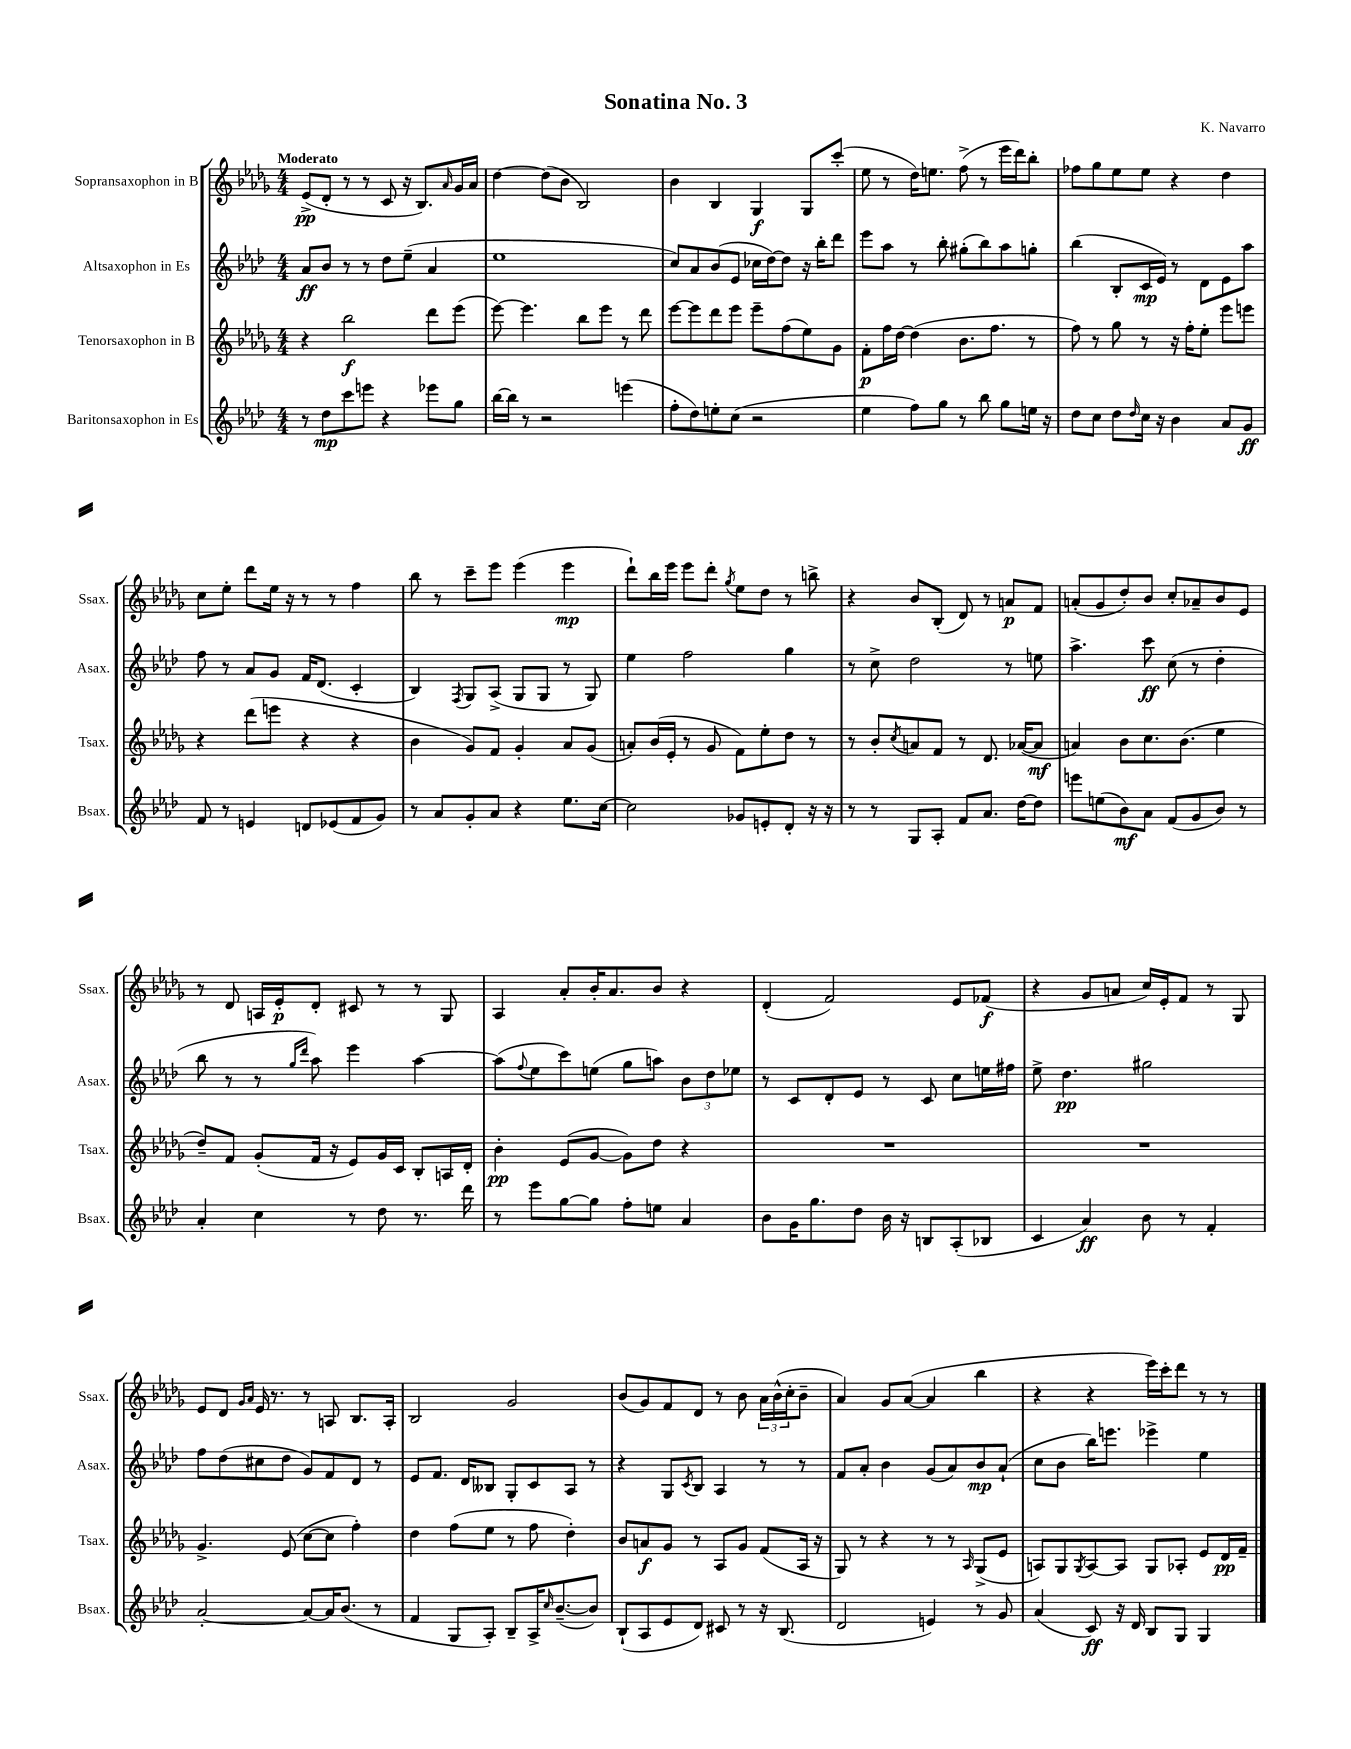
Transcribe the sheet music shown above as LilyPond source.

\header { title = "Sonatina No. 3" composer = "K. Navarro" }
<<
\new StaffGroup <<
\new Staff = "s0" \with { instrumentName = "Sopransaxophon in B" shortInstrumentName = "Ssax." } {
    \clef treble \key des \major \numericTimeSignature \time 4/4 \tempo "Moderato"
    ees'8->\pp( des'8-. r8 r8 c'8 r16 bes8.) \grace { aes'16 } ges'16 aes'16 |
    des''4~ des''8( bes'8 bes2) |
    bes'4 bes4 ges4\f ges8 c'''8-.( |
    ees''8 r8 des''16) e''8. f''8->( r8 ees'''16 des'''16) bes''8-. |
    fes''8 ges''8 ees''8 ees''8 r4 des''4 |
    c''8 ees''8-. des'''8 ees''16 r16 r8 r8 f''4 |
    bes''8 r8 c'''8-- ees'''8 ees'''4( ees'''4\mp |
    des'''8-!) bes''16 ees'''16 ees'''8 des'''8-. \acciaccatura { ges''8 } ees''8 des''8 r8 b''8-> |
    r4 bes'8 bes8-.( des'8) r8 a'8\p f'8 |
    a'8-.( ges'8 des''8-.) bes'8 c''8-. aes'8-- bes'8 ees'8 |
    r8 des'8 a16 ees'16-.\p des'8-. cis'8 r8 r8 ges8 |
    aes4 aes'8-. bes'16-. aes'8. bes'8 r4 |
    des'4-.( f'2) ees'8 fes'8\f( |
    r4 ges'8 a'8 c''16) ees'16-. f'8 r8 ges8 |
    ees'8 des'8 \grace { ges'16 aes'16 } ees'16 r8. r8 a8 bes8. a16-. |
    bes2 ges'2 |
    bes'8( ges'8) f'8 des'8 r8 bes'8 \tuplet 3/2 { aes'16 bes'16-^( c''16-. } bes'8-- |
    aes'4) ges'8 aes'8~( aes'4 bes''4 |
    r4 r4 ees'''16) c'''16-. des'''8 r8 r8 \bar "|." |
}
\new Staff = "s1" \with { instrumentName = "Altsaxophon in Es" shortInstrumentName = "Asax." } {
    \clef treble \key aes \major \numericTimeSignature \time 4/4
    aes'8\ff bes'8 r8 r8 des''8 ees''8--( aes'4 |
    ees''1 |
    c''8) aes'8 bes'8( ees'8 ces''16 des''16~) des''8 r16 bes''16-. des'''8 |
    ees'''8 aes''8 r8 bes''8-. gis''8-.( bes''8) aes''8 g''8-. |
    bes''4( bes8-. c'16\mp ees'16) r8 des'8 ees'8 aes''8 |
    f''8 r8 aes'8 g'8 f'16 des'8.( c'4-. |
    bes4) \acciaccatura { f8 } g8 aes8->( g8 g8 r8 g8) |
    ees''4 f''2 g''4 |
    r8 c''8-> des''2 r8 e''8 |
    aes''4.-> c'''8\ff c''8( r8 des''4-. |
    bes''8 r8 r8 \grace { g''16 des'''16 } aes''8) ees'''4 aes''4~ |
    aes''8( \appoggiatura { f''8 } ees''8 c'''8) e''8( g''8 a''8) \tuplet 3/2 { bes'8 des''8 ees''8 } |
    r8 c'8 des'8-. ees'8 r8 c'8 c''8 e''16 fis''16 |
    ees''8-> des''4.\pp gis''2 |
    f''8 des''8( cis''8 des''8 g'8) f'8 des'8 r8 |
    ees'8 f'8. des'16 beses8 g8-. c'8 aes8 r8 |
    r4 g8 \acciaccatura { c'8 } bes8 aes4 r8 r8 |
    f'8 aes'8-. bes'4 g'8( aes'8) bes'8\mp aes'8-!( |
    c''8 bes'8 bes''16) e'''8. ees'''4-> ees''4 \bar "|." |
}
\new Staff = "s2" \with { instrumentName = "Tenorsaxophon in B" shortInstrumentName = "Tsax." } {
    \clef treble \key des \major \numericTimeSignature \time 4/4
    r4 bes''2\f des'''8 ees'''8( |
    ees'''8~) ees'''4. bes''8 ees'''8 r8 des'''8 |
    ees'''8~ ees'''8 des'''8 ees'''8 ees'''8-- f''8( ees''8) ges'8 |
    f'8-.\p f''16 des''16~ des''4( bes'8. f''8. r8 |
    f''8) r8 ges''8 r8 r16 f''16-. ees''8-. ees'''8 e'''8 |
    r4 des'''8( e'''8 r4 r4 |
    bes'4 ges'8) f'8 ges'4-. aes'8 ges'8( |
    a'8-.) bes'16( ees'16-. r8 ges'8 f'8) ees''8-. des''8 r8 |
    r8 bes'8-. \acciaccatura { c''8 } a'8 f'8 r8 des'8. aes'16~( aes'8\mf |
    a'4) bes'8 c''8. bes'8.( ees''4 |
    des''8--) f'8 ges'8-.( f'16 r16 ees'8) ges'16 c'16 bes8-. a16 des'16-. |
    bes'4-.\pp ees'8( ges'8~ ges'8) des''8 r4 |
    R1 |
    R1 |
    ges'4.-> ees'8( c''8~ c''8 f''4-.) |
    des''4 f''8( ees''8 r8 f''8 des''4-.) |
    bes'8 a'8\f ges'8 r8 aes8 ges'8 f'8( aes16 r16 |
    ges8) r8 r4 r8 r8 \grace { aes16 } ges8->( ees'8 |
    a8) ges8 \acciaccatura { ges8 } a8~ a8 ges8 aes8-. ees'8 des'16\pp f'16-- \bar "|." |
}
\new Staff = "s3" \with { instrumentName = "Baritonsaxophon in Es" shortInstrumentName = "Bsax." } {
    \clef treble \key aes \major \numericTimeSignature \time 4/4
    r8 des''8\mp c'''8 e'''8 r4 ees'''8 g''8 |
    bes''16~ bes''16 r8 r2 e'''4( |
    f''8-. des''8) e''8-. c''8( r2 |
    ees''4 f''8) g''8 r8 bes''8 g''8 e''16 r16 |
    des''8 c''8 des''8 \grace { des''16 } c''16 r16 bes'4 aes'8 g'8\ff |
    f'8 r8 e'4 d'8 ees'8( f'8 g'8) |
    r8 aes'8 g'8-. aes'8 r4 ees''8. c''16~ |
    c''2 ges'8 e'8-. des'8-. r16 r16 |
    r8 r8 g8 aes8-. f'8 aes'8. des''16~ des''8 |
    e'''8 e''8( bes'8\mf) aes'8 f'8( g'8 bes'8) r8 |
    aes'4-. c''4 r8 des''8 r8. des'''16 |
    r8 ees'''8 g''8~ g''8 f''8-. e''8 aes'4 |
    bes'8 g'16 g''8. des''8 bes'16 r16 b8 aes8-.( bes8 |
    c'4 aes'4\ff) bes'8 r8 f'4-. |
    aes'2~-. aes'8~ aes'16 bes'8.( r8 |
    f'4 g8 aes8-.) bes8-- aes16-> \grace { c''16 } bes'8.~--( bes'8) |
    bes8-!( aes8 ees'8 des'8) cis'8 r8 r16 bes8.( |
    des'2 e'4) r8 g'8 |
    aes'4( c'8\ff) r16 des'16 bes8 g8 g4 \bar "|." |
}
>>
>>
\layout { \context { \Score \remove "Bar_number_engraver" } }
